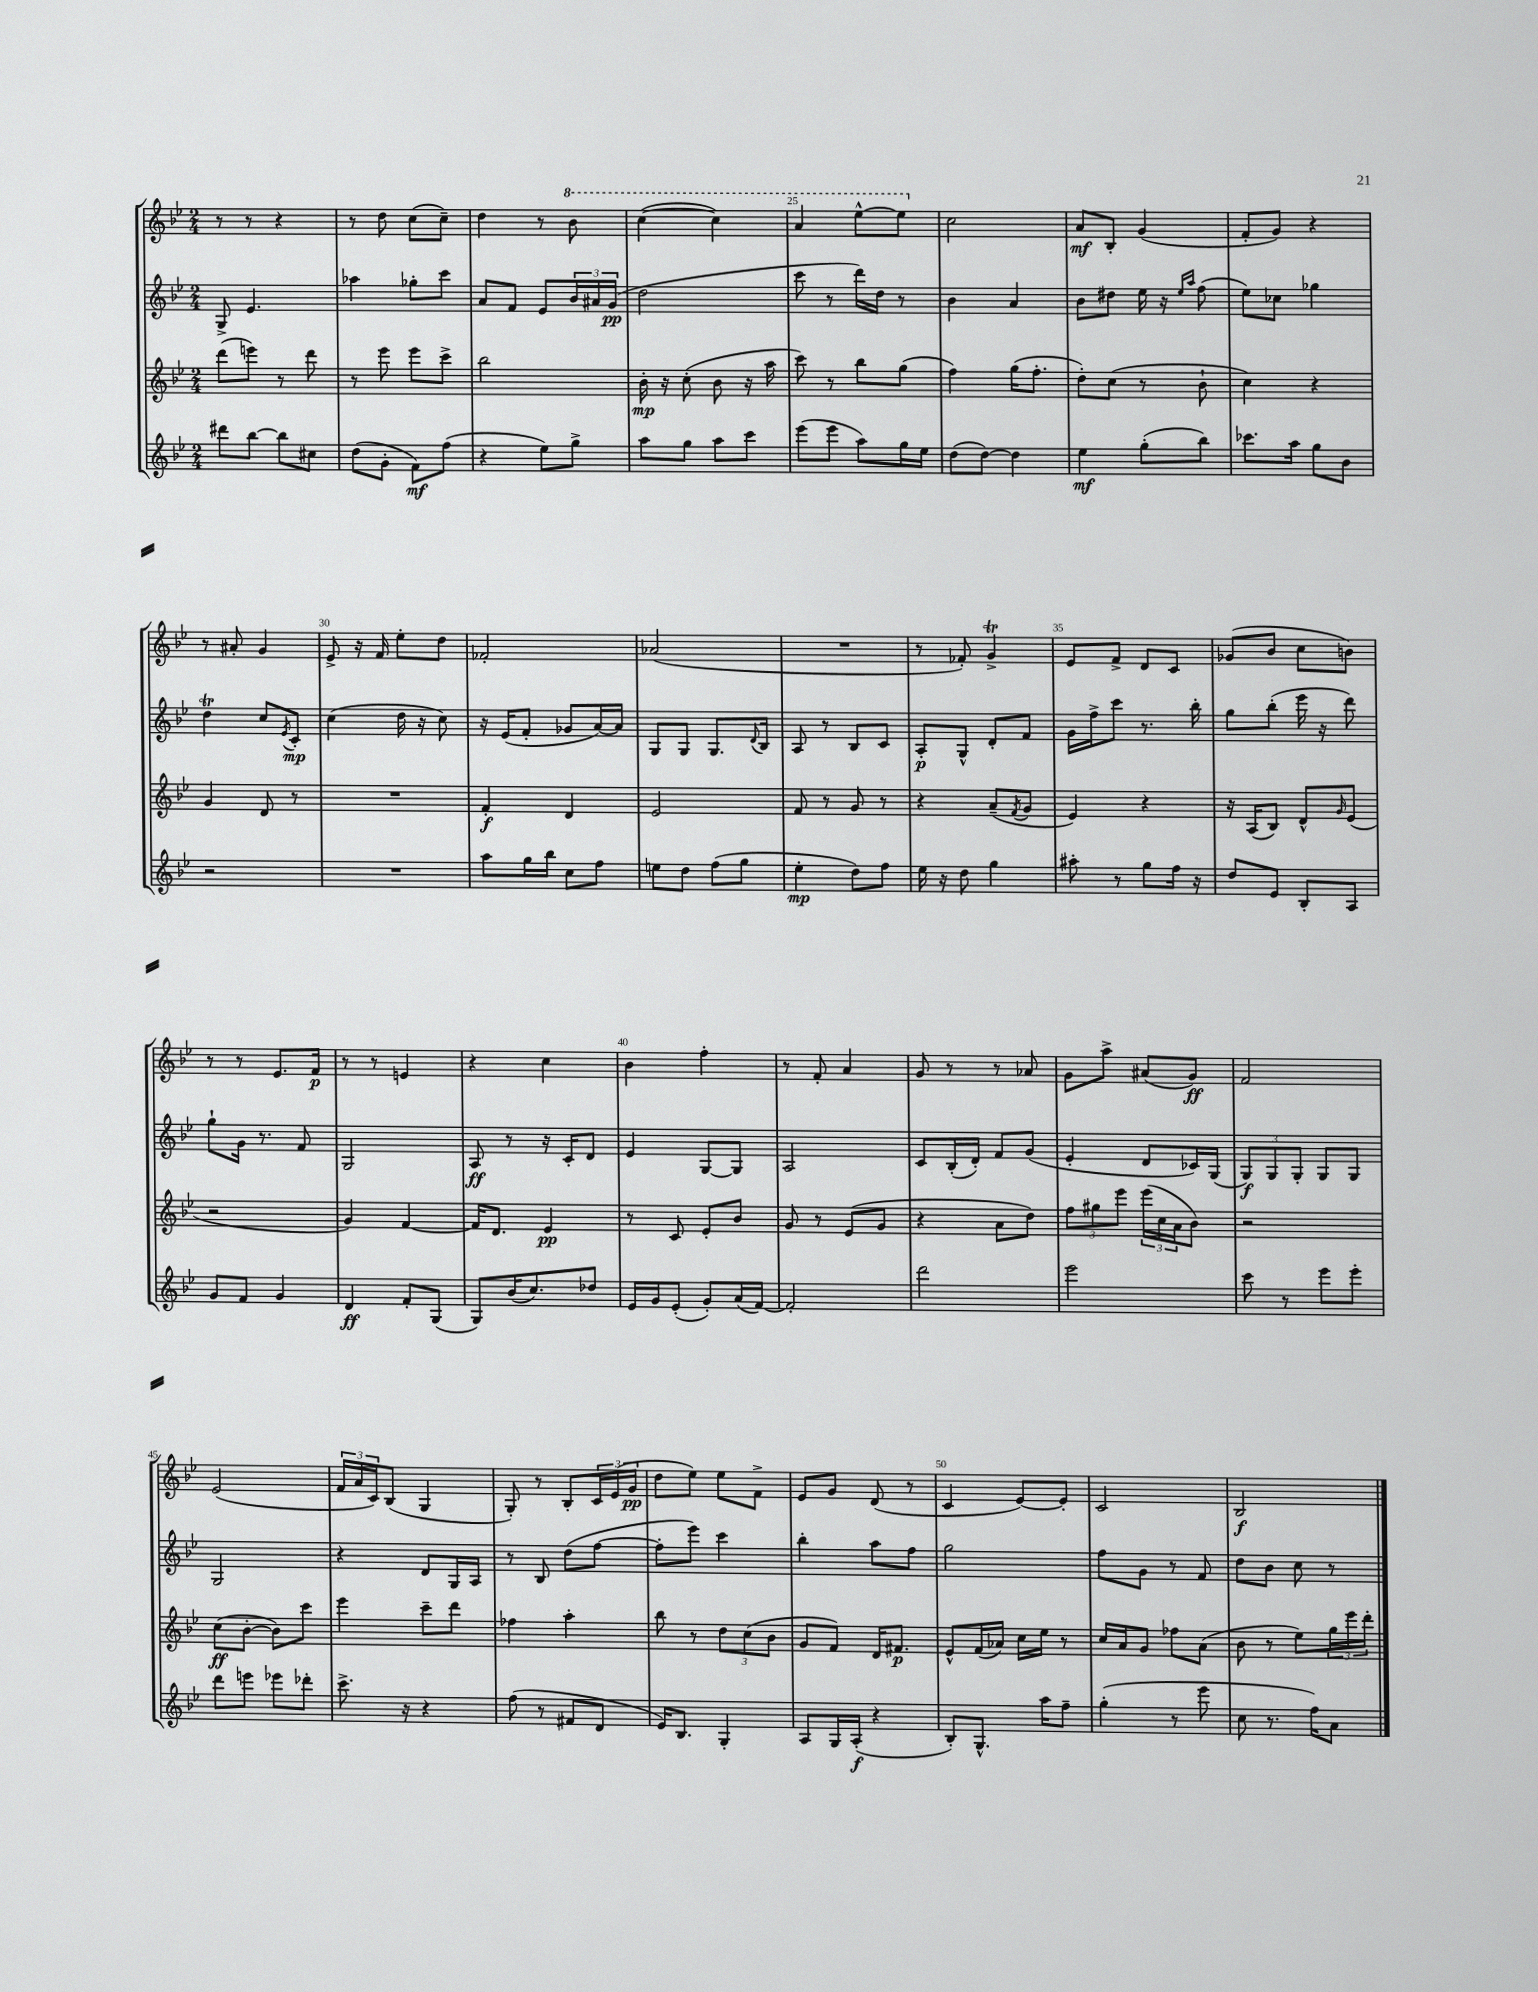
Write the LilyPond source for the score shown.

<<
\new StaffGroup <<
\new Staff = "s0" {
    \clef treble \key bes \major \numericTimeSignature \time 2/4
    r8 r8 r4 |
    r8 d''8 c''8( c''8--) |
    d''4 r8 \ottava #1 bes''8 |
    c'''4~( c'''4) |
    a''4 ees'''8~-^ ees'''8 \ottava #0 |
    c''2 |
    a'8\mf bes8-. g'4( |
    f'8-. g'8) r4 |
    r8 ais'8-. g'4 |
    ees'8-> r16 f'16 ees''8-. d''8 |
    fes'2-. |
    aes'2( |
    R2 |
    r8 fes'8-.) g'4->\trill |
    ees'8 f'8-> d'8 c'8 |
    ges'8( bes'8 c''8 b'8) |
    r8 r8 ees'8. f'16\p |
    r8 r8 e'4 |
    r4 c''4 |
    bes'4 f''4-. |
    r8 f'8-. a'4 |
    g'8 r8 r8 aes'8 |
    g'8 a''8-> ais'8( g'8\ff) |
    f'2 |
    ees'2( |
    \tuplet 3/2 { f'16 a'16 c'16) } bes8( g4 |
    g8-.) r8 bes8-. \tuplet 3/2 { c'16 ees'16( g'16\pp } |
    d''8 ees''8) ees''8 f'8-> |
    ees'8 g'8 d'8( r8 |
    c'4 ees'8~) ees'8-. |
    c'2 |
    bes2\f \bar "|." |
}
\new Staff = "s1" {
    \clef treble \key bes \major \numericTimeSignature \time 2/4
    g8-> ees'4. |
    aes''4 ges''8-. c'''8 |
    a'8 f'8 ees'8 \tuplet 3/2 { bes'16 ais'16 g'16\pp( } |
    d''2 |
    c'''8 r8 d'''16) d''16 r8 |
    bes'4 a'4 |
    bes'8 dis''8 ees''16 r16 \grace { ees''16 a''16 } f''8( |
    ees''8) ces''8 ges''4 |
    d''4\trill c''8 \acciaccatura { ees'8 } c'8-.\mp |
    c''4( d''16 r16 c''8) |
    r16 ees'16( f'8-. ges'8 a'16~) a'16 |
    g8 g8 g8. \appoggiatura { d'8 } bes16 |
    a8 r8 bes8 c'8 |
    a8-.\p g8-^ d'8-. f'8 |
    g'16 f''16-> c'''8 r8. bes''16-. |
    g''8 bes''8-.( ees'''16 r16 d'''8) |
    g''8-! g'16 r8. f'8 |
    g2 |
    a8\ff r8 r16 c'16-. d'8 |
    ees'4 g8~ g8 |
    a2 |
    c'8 bes16-.( d'16-.) f'8 g'8( |
    ees'4-. d'8 ces'16) g16( |
    \tuplet 3/2 { g8\f) g8 g8-. } g8 g8 |
    g2 |
    r4 d'8 g16 a16 |
    r8 bes8 d''8( f''8~ |
    f''8-. ees'''8) c'''4 |
    bes''4-. a''8 f''8 |
    g''2 |
    f''8 g'8 r8 f'8 |
    d''8 bes'8 c''8 r8 \bar "|." |
}
\new Staff = "s2" {
    \clef treble \key bes \major \numericTimeSignature \time 2/4
    d'''8( e'''8) r8 d'''8 |
    r8 ees'''8 ees'''8 c'''8-> |
    bes''2 |
    bes'16-.\mp r16 c''8-.( bes'8 r16 a''16 |
    c'''8) r8 bes''8 g''8( |
    f''4) g''16( f''8.-. |
    d''8-.) c''8( r8 bes'8-! |
    c''4) r4 |
    g'4 d'8 r8 |
    R2 |
    f'4-.\f d'4 |
    ees'2 |
    f'8 r8 g'8 r8 |
    r4 a'8--( \acciaccatura { f'8 } g'8 |
    ees'4) r4 |
    r16 a16( bes8) d'8-^ \grace { g'16 } ees'8( |
    r2 |
    g'4) f'4~ |
    f'16 d'8. ees'4\pp |
    r8 c'8 ees'8-. bes'8 |
    g'8 r8 ees'8( g'8 |
    r4 a'8 d''8) |
    \tuplet 3/2 { f''8 gis''8 ees'''8 } \tuplet 3/2 { ees'''16( c''16 a'16 } bes'8) |
    r2 |
    c''8\ff( bes'8~-. bes'8) c'''8 |
    ees'''4 c'''8-- d'''8 |
    fes''4 a''4-. |
    bes''8 r8 \tuplet 3/2 { d''8 c''8( bes'8 } |
    g'8 f'8) d'16 fis'8.\p |
    ees'8-^ f'16( aes'16) c''16 ees''16 r8 |
    c''16 a'16 g'8 fes''8 a'8( |
    bes'8 r8 ees''8) \tuplet 3/2 { g''16 ees'''16 d'''16-. } \bar "|." |
}
\new Staff = "s3" {
    \clef treble \key bes \major \numericTimeSignature \time 2/4
    dis'''8 bes''8~ bes''8 cis''8 |
    d''8( g'8-. f'8\mf) f''8( |
    r4 ees''8) g''8-> |
    a''8 g''8 a''8 c'''8 |
    ees'''8( ees'''8 a''8) g''16 ees''16 |
    d''8( d''8~) d''4 |
    ees''4\mf g''8-.( bes''8) |
    ces'''8. a''16 g''8 bes'8 |
    r2 |
    R2 |
    a''8 g''16 bes''16 c''8 f''8 |
    e''8 d''8 f''8( g''8 |
    ees''4-.\mp d''8) f''8 |
    ees''16 r16 d''8 g''4 |
    ais''8-. r8 g''8 f''16 r16 |
    d''8 ees'8 bes8-. a8 |
    g'8 f'8 g'4 |
    d'4\ff f'8-. g8( |
    g8) bes'16( c''8.) des''8 |
    ees'16 g'16 ees'8-.( g'8-.) a'16( f'16~) |
    f'2-. |
    d'''2 |
    ees'''2 |
    c'''8 r8 ees'''8 ees'''8-. |
    d'''8 e'''8 ees'''8 des'''8-. |
    c'''8.-> r16 r4 |
    f''8( r8 fis'8 d'8 |
    ees'16) bes8. g4-. |
    a8 g16 a16-.\f( r4 |
    bes8-.) g8.-^ a''16 f''8-- |
    g''4-.( r8 ees'''8 |
    c''8 r8. f''16) a'8 \bar "|." |
}
>>
>>
\layout { \context { \Score currentBarNumber = #21 \override BarNumber.break-visibility = ##(#f #t #t) barNumberVisibility = #(every-nth-bar-number-visible 5) } }
